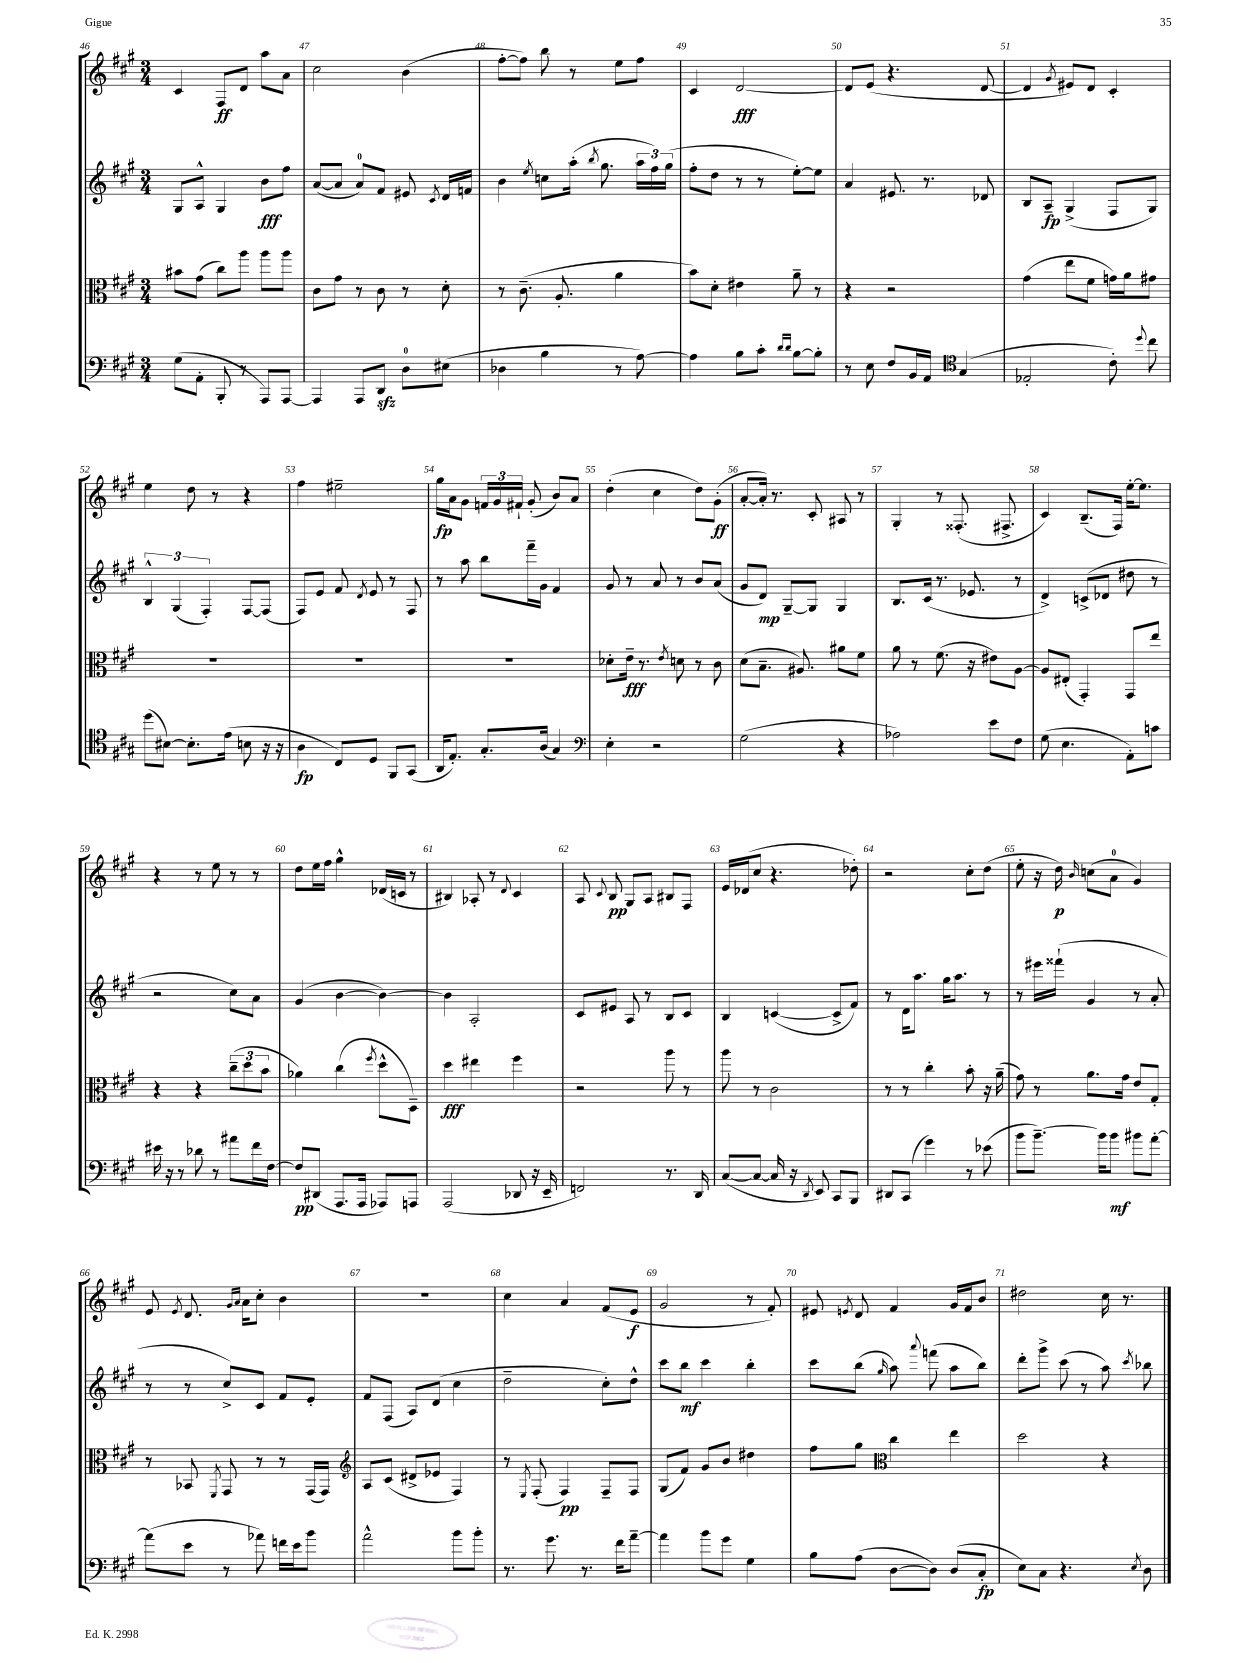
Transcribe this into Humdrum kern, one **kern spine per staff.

**kern	**kern	**kern	**kern
*staff4	*staff3	*staff2	*staff1
*clefF4	*clefC3	*clefG2	*clefG2
*k[f#c#g#]	*k[f#c#g#]	*k[f#c#g#]	*k[f#c#g#]
*M3/4	*M3/4	*M3/4	*M3/4
(8G#\L	8b#\L	8G#/L	4c#/
8AA'\J	(8g#\J	8A^^/J	.
8BBB'/	8cc#\L)	4G#/	8F#/L
8r	8aa\J	.	8d/J
8AAA/L)	8aa\L	8b\L	8aa\L
[8AAA/J	8aa\J	8ff#\J	8a\J
=	=	=	=
4AAA/]	8c#\L	([8a/L	2cc#\
.	8g#\J	8a/]J	.
8AAA/L	8r	8a/L)	.
8DD/J	8c#\	8f#/J	.
8D\L	8r	8e#/	(4b\
.	.	8qc#/	.
(8E#\J	8d'\	16d/LL	.
.	.	16f/JJ	.
=	=	=	=
4D-\	8r	4b\	[8ff#'\L
.	(8.c#~\	.	8ff#\]J)
.	.	8qee/	.
4B\	.	8cc\L	8bb\
.	8.A'/	.	.
.	.	(16aa'\Jk	8r
.	.	8qbb/	.
.	.	8.gg#\	.
8r	4a\	.	8ee\L
[8A\)	.	24aa\LL	8ff#\J
.	.	24ff#\)	.
.	.	(24gg#\JJ	.
=	=	=	=
4A\]	8b\L)	8ff#'\L	4c#/
.	8d'\J	8dd\J	.
8B\L	4e#\	8r	[2d/
8c#'\J	.	8r	.
16qqd/LL	.	.	.
16qqd/JJ	.	.	.
[8B\L	8a~\	[8ee'\L)	.
8B'\]J	8r	8ee\]J	.
=	=	=	=
8r	4r	4a/	8d/]L
8E\	.	.	(8e/J
8F#/L	2r	8.e#/	4.r
16BB/L	.	.	.
16AA/JJ	.	8.r	.
*clefC4	*	*	*
(4G#/	.	.	.
.	.	8d-/	[8d/
=	=	=	=
2E-'/	(4g#\	8B/L	4d/]
.	.	8A~/J	.
.	.	.	8qg#/
.	8ee\L	(4G#^/	8e#/L)
.	8f#\J	.	8d/J
8c#'\)	16g\LL)	8F#/L	4c#'/
.	16a\J	.	.
8qqdd/	.	.	.
8cc#\	8g#\J	8G#/J)	.
=	=	=	=
(8dd\L	2.r	6B^^/	4ee\
[8B#\J)	.	.	.
.	.	(6G#/	.
8.B#'\]L	.	.	8dd\
.	.	6F#'/)	.
.	.	.	8r
(16e\Jk	.	.	.
8B\	.	[8F#/L	4r
16r	.	(8F#/]J	.
16r	.	.	.
=	=	=	=
4A\	2.r	8F#/L)	4ff#\
.	.	8e/J	.
8C#/L)	.	8f#/	2ee#~\
.	.	8qd/	.
8D/J	.	8e/	.
8FF#/L	.	8r	.
(8GG#/J	.	8F#/	.
=	=	=	=
16AA/LK	2.r	8r	16gg#\LL
8.E'/J)	.	.	16a\J
.	.	8aa\	8g#\J
8.G#'/L	.	8bb\L	24f/LL
.	.	.	24g#/
.	.	.	24f#`/JJ
.	.	16fff#~\L	(8g#'/
(16A/Jk	.	16g#\JJ	.
4G#/)	.	4f#/	8b/L)
.	.	.	8a/J
=	=	=	=
*clefF4	*	*	*
4E'\	8d-'\L	8g#/	(4dd'\
.	16e~\Jk	8r	.
.	8.r	.	.
2r	.	8a/	4cc#\
.	8qe/	.	.
.	8d\	8r	.
.	8r	8b/L	8dd\L)
.	8c#\	(8a/J	(8g#'\J
=	=	=	=
(2G#\	(8d\L	8g#/L	[8a'/L
.	8.B~\J	8d/J)	16a'/]Jk)
.	.	.	8.r
.	.	[8G#~/L	.
.	8.A#/)	.	.
.	.	8G#/]J	8c#'/
4r	8a#\L	4G#/	8A#/
.	8f#\J	.	8r
=	=	=	=
2A-\)	8a\	8.B/L	4G#'/
.	8r	.	.
.	.	(16c#/Jk	.
.	(8.f#\	8.r	8r
.	.	.	(8.F##'/
.	16r	8.e-/	.
8e\L	8e#\L)	.	.
.	.	.	8.F#^/
8F#\J	[8A\J	8r	.
=	=	=	=
(8G#\	8A/]L	4d^/)	4c#/)
4.E\	(8E#'/J	.	.
.	4GG#'/)	(8c^/L	(8.B~/L
.	.	8d-/J	.
.	.	.	16F#/Jk)
8AA'\L)	8GG#/L	8dd#\	[16ee'\LK
.	.	.	8.ee\]J
8c\J	8ee/J	8r	.
=	=	=	=
16e#\	4r	2r	4r
16r	.	.	.
8r	.	.	.
8d-\	4r	.	8r
8r	.	.	8ee\
8a#\L	(12cc#~\L	8cc#\L)	8r
.	12dd\	.	.
16f#\L	.	8a\J	8r
.	12b\J	.	.
[16F#\JJ	.	.	.
=	=	=	=
8F#/]L	4a-\)	(4g#/	8dd\L
(8DD#/J	.	.	16ee\L
.	.	.	16ff#\JJ
8.AAA/L	(4cc#\	[4b\	4gg#^^\
16AAA/Jk	.	.	.
.	8qff#/	.	.
8AAA-/L)	8dd^^\L	4b\_)	(16d-/LL
.	.	.	16c/JJ
8AAA/J	8D~\J)	.	8r
=	=	=	=
(2AAA/	4dd\	4b\]	4B#/)
.	4ee#\	2A'/	8A-'/
.	.	.	8r
.	.	.	8qqd/
8DD-/	4ff#\	.	4c#/
16r	.	.	.
16EE~/	.	.	.
=	=	=	=
2FF/)	2r	8c#/L	8A/
.	.	.	8qqc#/
.	.	8e#/J	8B/
.	.	8A/	8G#/L
.	.	8r	8A/J
8.r	8aa\	8B/L	8B#/L
.	8r	8c#/J	8F#/J
16DD/	.	.	.
=	=	=	=
([8C#/L	8aa\	4B/	16e/LL
.	.	.	(16d-/J
8C#/_J	8r	.	8cc#/J
16C#/]	2c#\	([4c/	4.r
16r	.	.	.
8qDD/	.	.	.
8EE/)	.	.	.
8CC#/L	.	8c^/]L	.
8BBB/J	.	8f#/J)	8dd-'\)
=	=	=	=
8DD#/L	8r	8r	2r
(8CC#/J	8r	16d\LK	.
.	.	8.aa\J	.
4g#\)	4cc#'\	.	.
.	.	16gg#\LK	.
.	.	8.aa\J	.
8r	8b'\	.	8cc#'\L
(8e-\	16r	8r	(8dd\J
.	(16a~\	.	.
=	=	=	=
8b\L	8g#\)	8r	8ee'\
[8.b~\J)	8r	16eee#\LL	16r
.	.	(16fff##`\JJ	16dd\)
.	.	.	16qqb/
.	8.a\L	4g#/	(8cc\L
16b\]LK	.	.	.
8b\J	.	.	8a\J
.	16g#\Jk	.	.
8b#\L	8e/L	8r	4g#/)
[8a'\J	8G#'/J	8a'/	.
=	=	=	=
(8a\]L	8r	8r	8e/
.	.	.	8qe/
8e\J	8BB-/	8r	8.d/
.	8qFF#/	.	.
8r	8GG#/	8cc#^/L)	.
.	.	.	16qqg#/LL
.	.	.	16qqa/JJ
.	.	.	16a\LK
8a-\)	8r	8c#/J	8cc#'\J
16f\LL	8r	8f#/L	4b\
16e\J	.	.	.
8b\J	(16GG#/LL	8e'/J	.
.	16GG#/JJ)	.	.
=	=	=	=
*	*clefG2	*	*
2a^^\	8A/L	8f#/L	2.r
.	(8c#/J	(8F#/J	.
.	8d#^/L	8A/L)	.
.	8e-/J	(8d/J	.
8b\L	4F#/)	4cc#\	.
8b'\J	.	.	.
=	=	=	=
8.r	8r	2dd~\	4cc#\
.	8qE/	.	.
.	(8F#'/	.	.
8.g#\	.	.	.
.	4F#/)	.	4a/
8.r	.	.	.
.	8F#~/L	8cc#'\L)	(8f#/L
16f#\LK	.	.	.
[8a~\J	8F#/J	8dd^^\J	8e/J
=	=	=	=
4a\]	(8G#/L	8ccc#\L	2g#/
.	8f#/J)	8bb\J	.
8b\L	8g#/L	4ccc#\	.
8g#\J	8b/J	.	.
4G#\	4dd#\	4bb'\	8r
.	.	.	8f#'/)
=	=	=	=
8B\L	8ff#\L	8ccc#\L	8e#/
.	.	.	8qe/
(8A\J	8gg#\J	(8bb\J	8d/
*	*clefC3	*	*
.	.	16qqgg#/	.
[8D\L	4cc#\	8aa\)	4f#/
.	.	8qqaaa/	.
8D\]J)	.	(8fff\	.
(8D/L	4ee\	8aa\L	16g#/LL
.	.	.	16f#/J
8C#'/J	.	8bb\J)	8b/J
=	=	=	=
8E\L)	2dd\	8ddd'\L	2dd#\
8C#\J	.	8ggg#^\J	.
4.r	.	(8ccc#\	.
.	.	8r	.
.	4r	8aa\)	16cc#\
.	.	.	8.r
8qE/	.	8qccc#/	.
8D\	.	8bb-\	.
==	==	==	==
*-	*-	*-	*-
